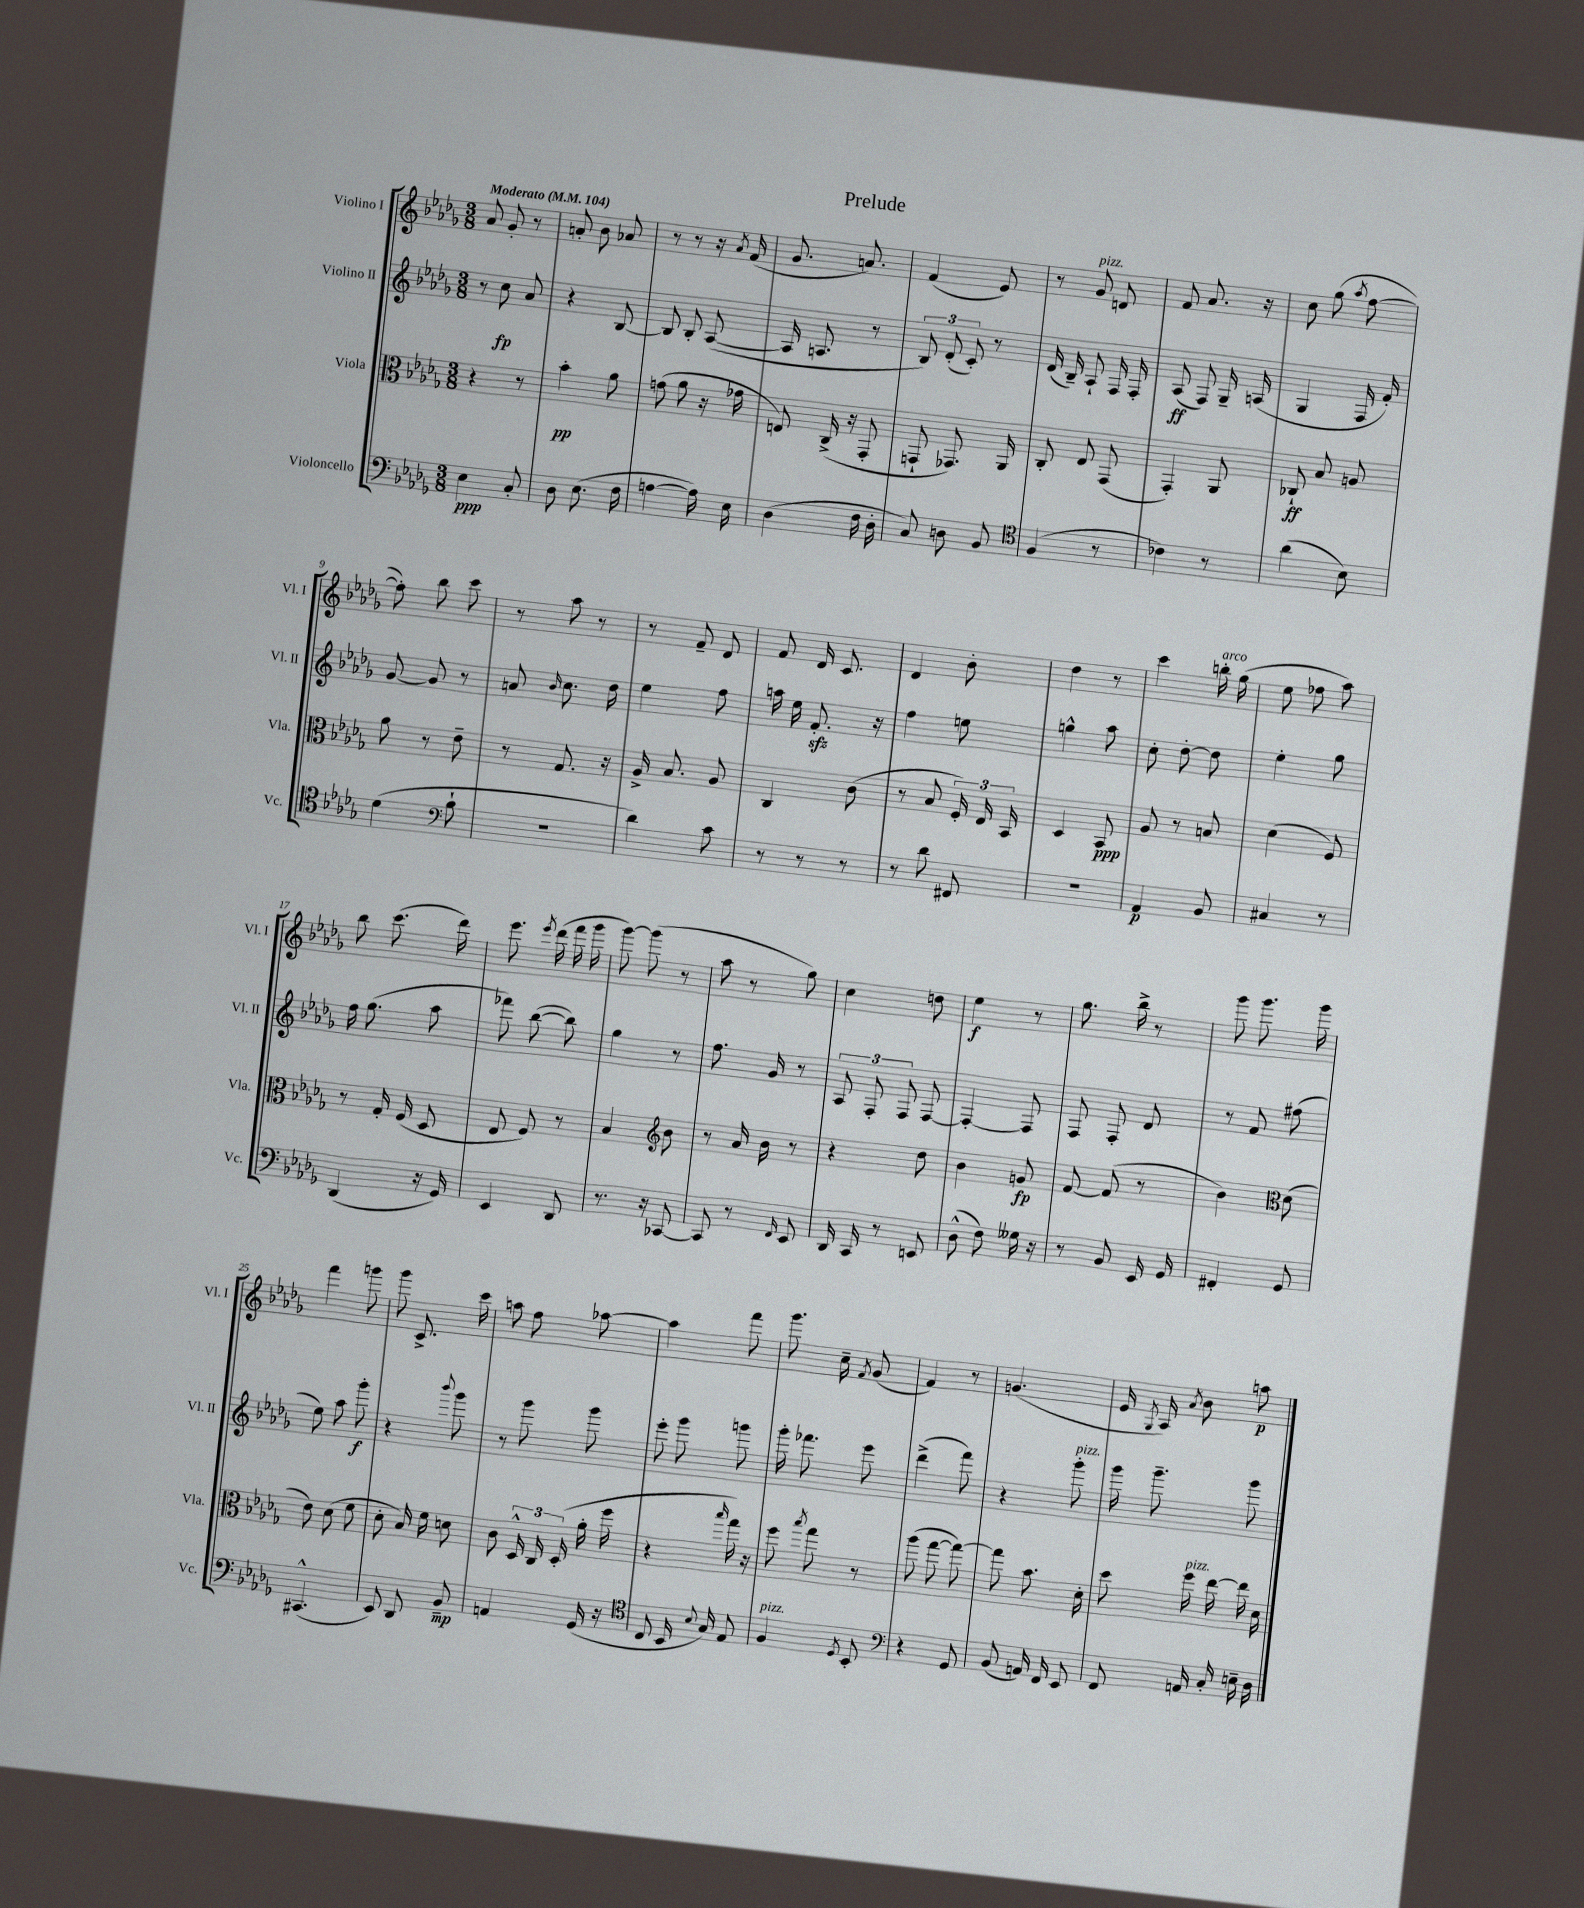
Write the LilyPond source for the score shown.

\header { title = "Prelude" }
<<
\new StaffGroup <<
\new Staff = "s0" \with { instrumentName = "Violino I" shortInstrumentName = "Vl. I" } {
    \clef treble \key des \major \numericTimeSignature \time 3/8 \tempo "Moderato" 4 = 104
    \autoBeamOff aes'8 ges'8-. r8 |
    a'8-. bes'8 aes'8 |
    r8 r8 r16 \acciaccatura { aes'8 } f'16( |
    ges'8. a'8.) |
    f'4( ees'8) |
    r8 ges'8^\markup { \italic "pizz." } d'8 |
    f'8 aes'8. r16 |
    c''8 ges''8( \acciaccatura { aes''8 } f''8~ |
    f''8-.) bes''8 c'''8 |
    r8 aes''8 r8 |
    r8 f'8-- des'8 |
    f'8 des'16 c'8. |
    des'4 bes'8-. |
    des''4 r8 |
    c'''4 b''16-.^\markup { \italic "arco" } ges''16( |
    ees''8 fes''8 aes''8) |
    bes''8 c'''8.( des'''16) |
    ees'''8. \acciaccatura { ees'''8 } des'''16( f'''16 ges'''16 |
    ges'''8~) ges'''8( r8 |
    aes''8 r8 ges''8) |
    c''4 d''8 |
    ees''4\f r8 |
    ges''8. bes''16-> r8 |
    ges'''8 ges'''8. ges'''16 |
    f'''4 g'''8 |
    ges'''8 c'8.-> c'''16 |
    a''8 f''8 aes''8~ |
    aes''4 f'''8 |
    ges'''8. c''16-- \acciaccatura { f'8 } ges'8( |
    f'4) r8 |
    g'4.( |
    ees'16 \acciaccatura { ges8 } aes16) \acciaccatura { aes'8 } bes'8 a''8\p \bar "|." |
}
\new Staff = "s1" \with { instrumentName = "Violino II" shortInstrumentName = "Vl. II" } {
    \clef treble \key des \major \numericTimeSignature \time 3/8
    \autoBeamOff r8 c''8\fp aes'8 |
    r4 bes8~ |
    bes8 bes8-. aes8~( |
    aes16 a8. r8 |
    \tuplet 3/2 { bes8) des'8-.( c'8-.) } r8 |
    des'16( bes16--) aes8-! f16 f16-. |
    aes8\ff( f8) ges16-- a16( |
    ges4 f16 f'16-.) |
    ges'8~ ges'8 r8 |
    a'8 \grace { bes'16 } c''8. des''16 |
    ees''4 f''8 |
    a''16 ees''16 f'8.-.\sfz r16 |
    f''4 e''8 |
    g''4-^ aes''8 |
    c''8-. des''8~-. des''8 |
    ees''4-. ges''8 |
    f''16 ges''8.( aes''8 |
    fes'''8) bes''8~( bes''8) |
    ges''4 r8 |
    f''8. ges'16 r8 |
    \tuplet 3/2 { aes8 f8-. f8 } f8~ |
    f4~-. f8 |
    f8 f8-. des'8 |
    r8 f'8 fis''8( |
    ees''8) aes''8 ges'''8-.\f |
    r4 \appoggiatura { bes'''8 } ges'''8 |
    r8 ges'''8 ges'''8 |
    ees'''8-. ges'''8 g'''8 |
    ges'''16-. fes'''8. ees'''8 |
    des'''4->( f'''8) |
    r4 ges'''8-.^\markup { \italic "pizz." } |
    ges'''16 ges'''8.-- ges'''8 \bar "|." |
}
\new Staff = "s2" \with { instrumentName = "Viola" shortInstrumentName = "Vla." } {
    \clef alto \key des \major \numericTimeSignature \time 3/8
    \autoBeamOff r4 r8 |
    bes'4-.\pp aes'8 |
    g'8( aes'8 r16 ges'16 |
    e8) c16->( r16 ges,8-. |
    g,8-! ges,8.) aes,16 |
    c8-. ees8 ges,8( |
    ges,4-.) aes,8 |
    ces8-!\ff bes8 a8 |
    aes'8 r8 ees'8-- |
    r8 ges8. r16 |
    aes16-> bes8. aes8 |
    c4 c'8( |
    r8 bes8 \tuplet 3/2 { f16-.) ees16 bes,16 } |
    des4 bes,8\ppp |
    aes8 r8 b8 |
    des'4( f8) |
    r8 ges16-. f16( des8 |
    ees8 f8) r8 |
    bes4 \clef treble bes'8 |
    r8 aes'16 bes'16 r8 |
    r4 des''8 |
    bes'4 g'8\fp |
    f'8~ f'8( r8 |
    bes'4) \clef alto des'8( |
    ees'8) des'8( f'8 |
    des'8-. bes16) f'16 d'8 |
    c'8 \tuplet 3/2 { des16-^ c16 des16-.( } aes'16-. f''16 |
    r4 \grace { bes''16 } ges''16) r16 |
    f''8 \acciaccatura { bes''8 } ges''8 r8 |
    aes''8( ges''8~ ges''8~) |
    ges''8 bes'8. des'16-. |
    des''8 f''16^\markup { \italic "pizz." } ees''16~ ees''16 des'16 \bar "|." |
}
\new Staff = "s3" \with { instrumentName = "Violoncello" shortInstrumentName = "Vc." } {
    \clef bass \key des \major \numericTimeSignature \time 3/8
    \autoBeamOff ees4\ppp c8-. |
    des8 ees8.( f16 |
    a4~ a16) ees16 |
    des4( f16 des16-. |
    c8) d8 bes,8 |
    \clef tenor f4( r8 |
    ces'4) r8 |
    aes'4( bes8) |
    des'4( \clef bass bes8-! |
    r4. |
    des'4) c'8 |
    r8 r8 r8 |
    r8 des'8 fis,8 |
    R4. |
    aes,4\p bes,8 |
    cis4 r8 |
    des,4( r16 ges,16) |
    ees,4 des,8 |
    r8. r16 ces,8~ |
    ces,8 r8 \grace { f,16 } ees,8 |
    des,16 c,16 r8 e,8 |
    des8-^( f8) geses16 r16 |
    r8 bes,8 ees,16 ges,16 |
    fis,4-. ges,8 |
    cis,4.-^( |
    ees,8) des,8 bes,8--\mp |
    a,4 ges,16( r16 |
    \clef tenor c8 bes,16 \appoggiatura { bes8 } ges16) ees8 |
    f4^\markup { \italic "pizz." } \acciaccatura { des8 } bes,8-. |
    \clef bass r4 ges,8 |
    bes,8( a,16) f,16 ees,8 |
    f,8 a,16 c16-. e16-- des16 \bar "|." |
}
>>
>>
